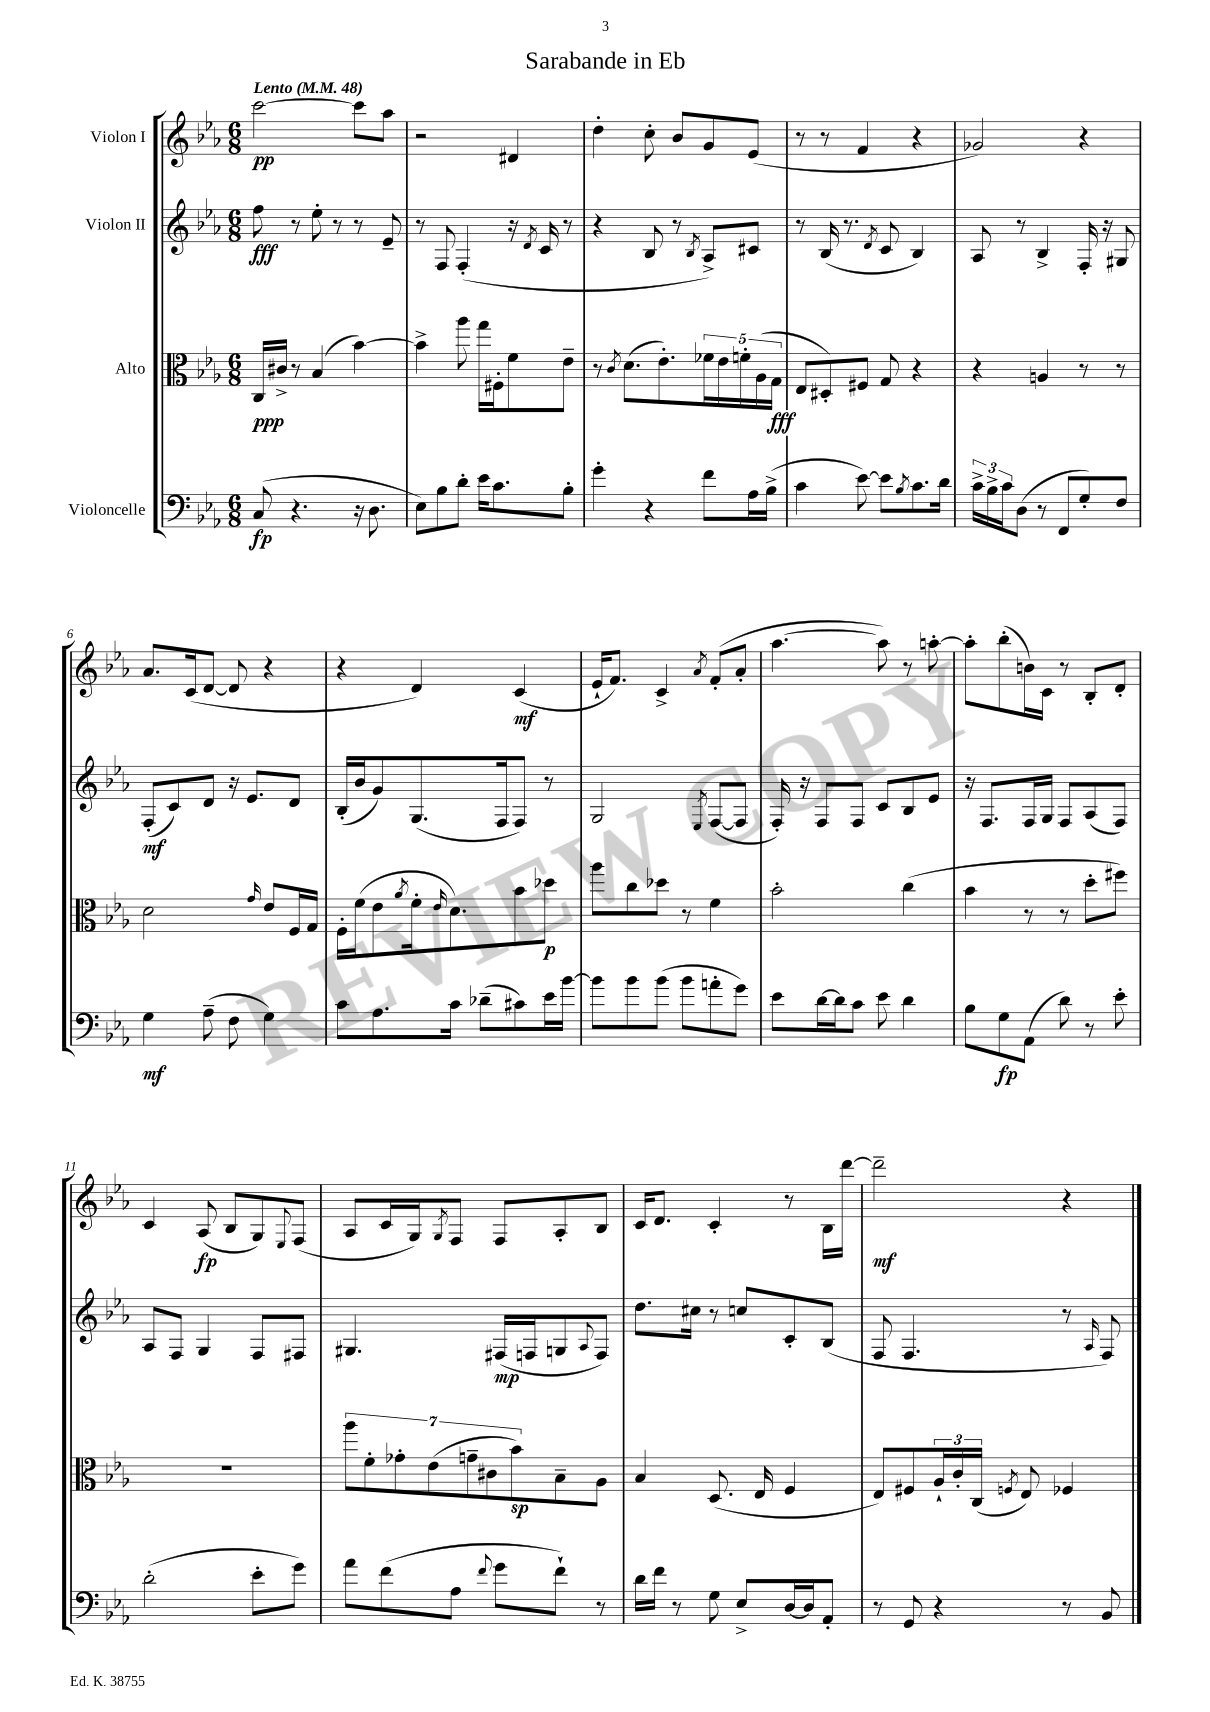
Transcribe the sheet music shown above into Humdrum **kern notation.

**kern	**dynam	**kern	**dynam	**kern	**dynam	**kern	**dynam
*part4	*part4	*part3	*part3	*part2	*part2	*part1	*part1
*staff4	*staff4	*staff3	*staff3	*staff2	*staff2	*staff1	*staff1
*I"Violoncelle	*	*I"Alto	*	*I"Violon II	*	*I"Violon I	*
*clefF4	*	*clefC3	*	*clefG2	*	*clefG2	*
*k[b-e-a-]	*	*k[b-e-a-]	*	*k[b-e-a-]	*	*k[b-e-a-]	*
*M6/8	*	*M6/8	*	*M6/8	*	*M6/8	*
*MM48	*	*MM48	*	*MM48	*	*MM48	*
=1	=1	=1	=1	=1	=1	=1	=1
!	!	!	!	!	!	!LO:TX:a:B:t=Lento	!
(8C/	fp	16C/LL	ppp	8ff\	fff	[2ccc\	pp
.	.	16c#X^/JJ	.	.	.	.	.
4.r	.	8r	.	8r	.	.	.
.	.	(4B-/	.	8ee-'\	.	.	.
.	.	.	.	8r	.	.	.
16r	.	[4b-\)	.	8r	.	8ccc\L]	.
8.D\	.	.	.	.	.	.	.
.	.	.	.	8e-~/	.	8aa-\J	.
=2	=2	=2	=2	=2	=2	=2	=2
8E-\L)	.	4b-^\]	.	8r	.	2r	.
8B-\	.	.	.	8F/	.	.	.
8d'\J	.	8aa-\	.	(4F'/	.	.	.
16e-\KL	.	16gg\LL	.	.	.	.	.
8.c\	.	16F#X'\J	.	.	.	.	.
.	.	8f\	.	16r	.	4d#X/	.
.	.	.	.	8qd/	.	.	.
.	.	.	.	16c/	.	.	.
8B-'\J	.	8e-~\J	.	8r	.	.	.
=3	=3	=3	=3	=3	=3	=3	=3
4g'\	.	8r	.	4r	.	4dd'\	.
.	.	8qc/	.	.	.	.	.
.	.	(8.d\L	.	.	.	.	.
4r	.	.	.	8B-/	.	8cc'\	.
.	.	8.e-'\)	.	.	.	.	.
.	.	.	.	8r	.	8b-/L	.
.	.	.	.	8qB-/	.	.	.
8f\L	.	20f-X\L	.	8A-^/L)	.	8g/	.
.	.	20e-\	.	.	.	.	.
.	.	20fn'\	.	.	.	.	.
16A-\L	.	.	.	8c#X/J	.	(8e-/J	.
.	.	(20A-\	.	.	.	.	.
(16B-^\JJ	.	.	.	.	.	.	.
.	.	20G\JJ	fff	.	.	.	.
=4	=4	=4	=4	=4	=4	=4	=4
4c\	.	8E-/L	.	8r	.	8r	.
.	.	8D#X'/)	.	(16B-/	.	8r	.
.	.	.	.	8.r	.	.	.
[8e-\)	.	8F#X/J	.	.	.	4f/	.
.	.	.	.	8qd/	.	.	.
8e-\L]	.	8G/	.	8c/	.	.	.
8qB-/	.	.	.	.	.	.	.
8.c\	.	4r	.	4B-/)	.	4r	.
16d\Jk	.	.	.	.	.	.	.
=5	=5	=5	=5	=5	=5	=5	=5
24c^\LL	.	4r	.	8A-/	.	2g-X/)	.
24B-^\	.	.	.	.	.	.	.
24c\J	.	.	.	.	.	.	.
(8D\J	.	.	.	8r	.	.	.
8r	.	4An/	.	4B-^/	.	.	.
8FF/L	.	.	.	.	.	.	.
8G'/)	.	8r	.	16F'/	.	4r	.
.	.	.	.	16r	.	.	.
8F/J	.	8r	.	8G#X/	.	.	.
!!LO:LB:g=z
=6	=6	=6	=6	=6	=6	=6	=6
4G\	mf	2d\	.	(8F'/L	mf	8.a-/L	.
.	.	.	.	8c/)	.	.	.
.	.	.	.	.	.	(16c/k	.
(8A-~\	.	.	.	8d/J	.	[8d/J	.
8F\	.	.	.	16r	.	8d/]	.
.	.	.	.	8.e-/L	.	.	.
.	.	16qqg/	.	.	.	.	.
4G\)	.	8e-/L	.	.	.	4r	.
.	.	16F/L	.	8d/J	.	.	.
.	.	16G/JJ	.	.	.	.	.
=7	=7	=7	=7	=7	=7	=7	=7
8c\L	.	16F'\LL	.	(16B-'/LL	.	4r	.
.	.	(16f\J	.	16b-/J	.	.	.
8.A-\	.	8e-\	.	8g/)	.	.	.
.	.	8qa-/	.	.	.	.	.
.	.	16f'\k	.	(8.G/	.	4d/)	.
.	.	16qqe-/	.	.	.	.	.
16c\Jk	.	8.d\)	.	.	.	.	.
(8d-X~\L	.	.	.	.	.	.	.
.	.	.	.	16F/k	.	.	.
8c#X\)	.	8b-\	.	8F/J)	.	(4c/	mf
16e-\L	.	8dd-X\J	p	8r	.	.	.
[16b-\JJ	.	.	.	.	.	.	.
=8	=8	=8	=8	=8	=8	=8	=8
8b-\L]	.	8aa-\L	.	2G/	.	16e-`/KL	.
.	.	.	.	.	.	8.f/J)	.
8b-\	.	8cc\	.	.	.	.	.
(8b-\J	.	8dd-X\J	.	.	.	4c^/	.
8b-\L	.	8r	.	.	.	.	.
.	.	.	.	8qE-/	.	8qa-/	.
8an'\	.	4f\	.	([8F/L	.	(8f'/L	.
8g\J)	.	.	.	8F/J]	.	8a-'/J	.
=9	=9	=9	=9	=9	=9	=9	=9
8e-\L	.	2b-'\	.	16F'/)	.	[4.aa-\	.
.	.	.	.	16r	.	.	.
[16d\L	.	.	.	8F/L	.	.	.
16d\J]	.	.	.	.	.	.	.
8c\J	.	.	.	8F/J	.	.	.
8e-\	.	.	.	8c/L	.	8aa-\])	.
4d\	.	(4cc\	.	8B-/	.	8r	.
.	.	.	.	8e-/J	.	[8aan'\	.
=10	=10	=10	=10	=10	=10	=10	=10
8B-\L	.	4b-\	.	16r	.	8aa'\L]	.
.	.	.	.	8.F/L	.	.	.
8G\	fp	.	.	.	.	(8bb-'\	.
(8AA-\J	.	8r	.	16F/L	.	16bn\L)	.
.	.	.	.	16G/JJ	.	16c\JJ	.
8d\)	.	8r	.	8F/L	.	8r	.
8r	.	8dd'\L	.	(8A-/	.	8B-'/L	.
8e-'\	.	8ff#X\J)	.	8F/J)	.	8d'/J	.
!!LO:LB:g=z
=11	=11	=11	=11	=11	=11	=11	=11
(2d'\	.	2.r	.	8A-/L	.	4c/	.
.	.	.	.	8F/J	.	.	.
.	.	.	.	4G/	.	(8A-/	fp
.	.	.	.	.	.	8B-/L	.
8e-'\L	.	.	.	8F/L	.	8G/)	.
.	.	.	.	.	.	8qqE-/	.
8g\J)	.	.	.	8F#X/J	.	(8F/J	.
=12	=12	=12	=12	=12	=12	=12	=12
8a-\L	.	14aa-\L	.	4.G#X/	.	8A-/L	.
.	.	14f'\	.	.	.	.	.
(8f\	.	.	.	.	.	16c/L	.
.	.	14g-X'\	.	.	.	.	.
.	.	.	.	.	.	16G/J)	.
.	.	(14e-\	.	.	.	.	.
.	.	.	.	.	.	8qG/	.
8A-\J	.	.	.	.	.	8F/J	.
.	.	14gn~\	.	.	.	.	.
.	.	14c#X\	.	.	.	.	.
8qqf/	.	.	.	.	.	.	.
8g\L	.	.	.	(16F#X/LL	mp	8F/L	.
.	.	14b-\)	sp	.	.	.	.
.	.	.	.	16Fn/J	.	.	.
8f`\J)	.	8B-~\	.	8Gn/	.	8A-'/	.
.	.	.	.	8qqA-/	.	.	.
8r	.	8A-\J	.	8F/J)	.	8B-/J	.
=13	=13	=13	=13	=13	=13	=13	=13
16d\LL	.	4B-/	.	8.dd\L	.	16c/KL	.
16f\JJ	.	.	.	.	.	8.d/J	.
8r	.	.	.	.	.	.	.
.	.	.	.	16cc#X\Jk	.	.	.
8G\	.	(8.D/	.	8r	.	4c'/	.
8E-^/L	.	.	.	8ccn/L	.	.	.
.	.	16E-/	.	.	.	.	.
[16D/L	.	4F/	.	8c'/	.	8r	.
16D/J]	.	.	.	.	.	.	.
8AA-'/J	.	.	.	(8B-/J	.	16B-\LL	.
.	.	.	.	.	.	[16ddd\JJ	.
=14	=14	=14	=14	=14	=14	=14	=14
8r	.	8E-/L)	.	8F/	.	2ddd~\]	mf
8GG/	.	8F#X/	.	4.F/	.	.	.
4r	.	24A-`/L	.	.	.	.	.
.	.	24c'/	.	.	.	.	.
.	.	(24C/JJ	.	.	.	.	.
.	.	8qFn/	.	.	.	.	.
.	.	8E-/)	.	.	.	.	.
8r	.	4F-X/	.	8r	.	4r	.
.	.	.	.	16qqA-/	.	.	.
8BB-/	.	.	.	8F/)	.	.	.
==	==	==	==	==	==	==	==
*-	*-	*-	*-	*-	*-	*-	*-
